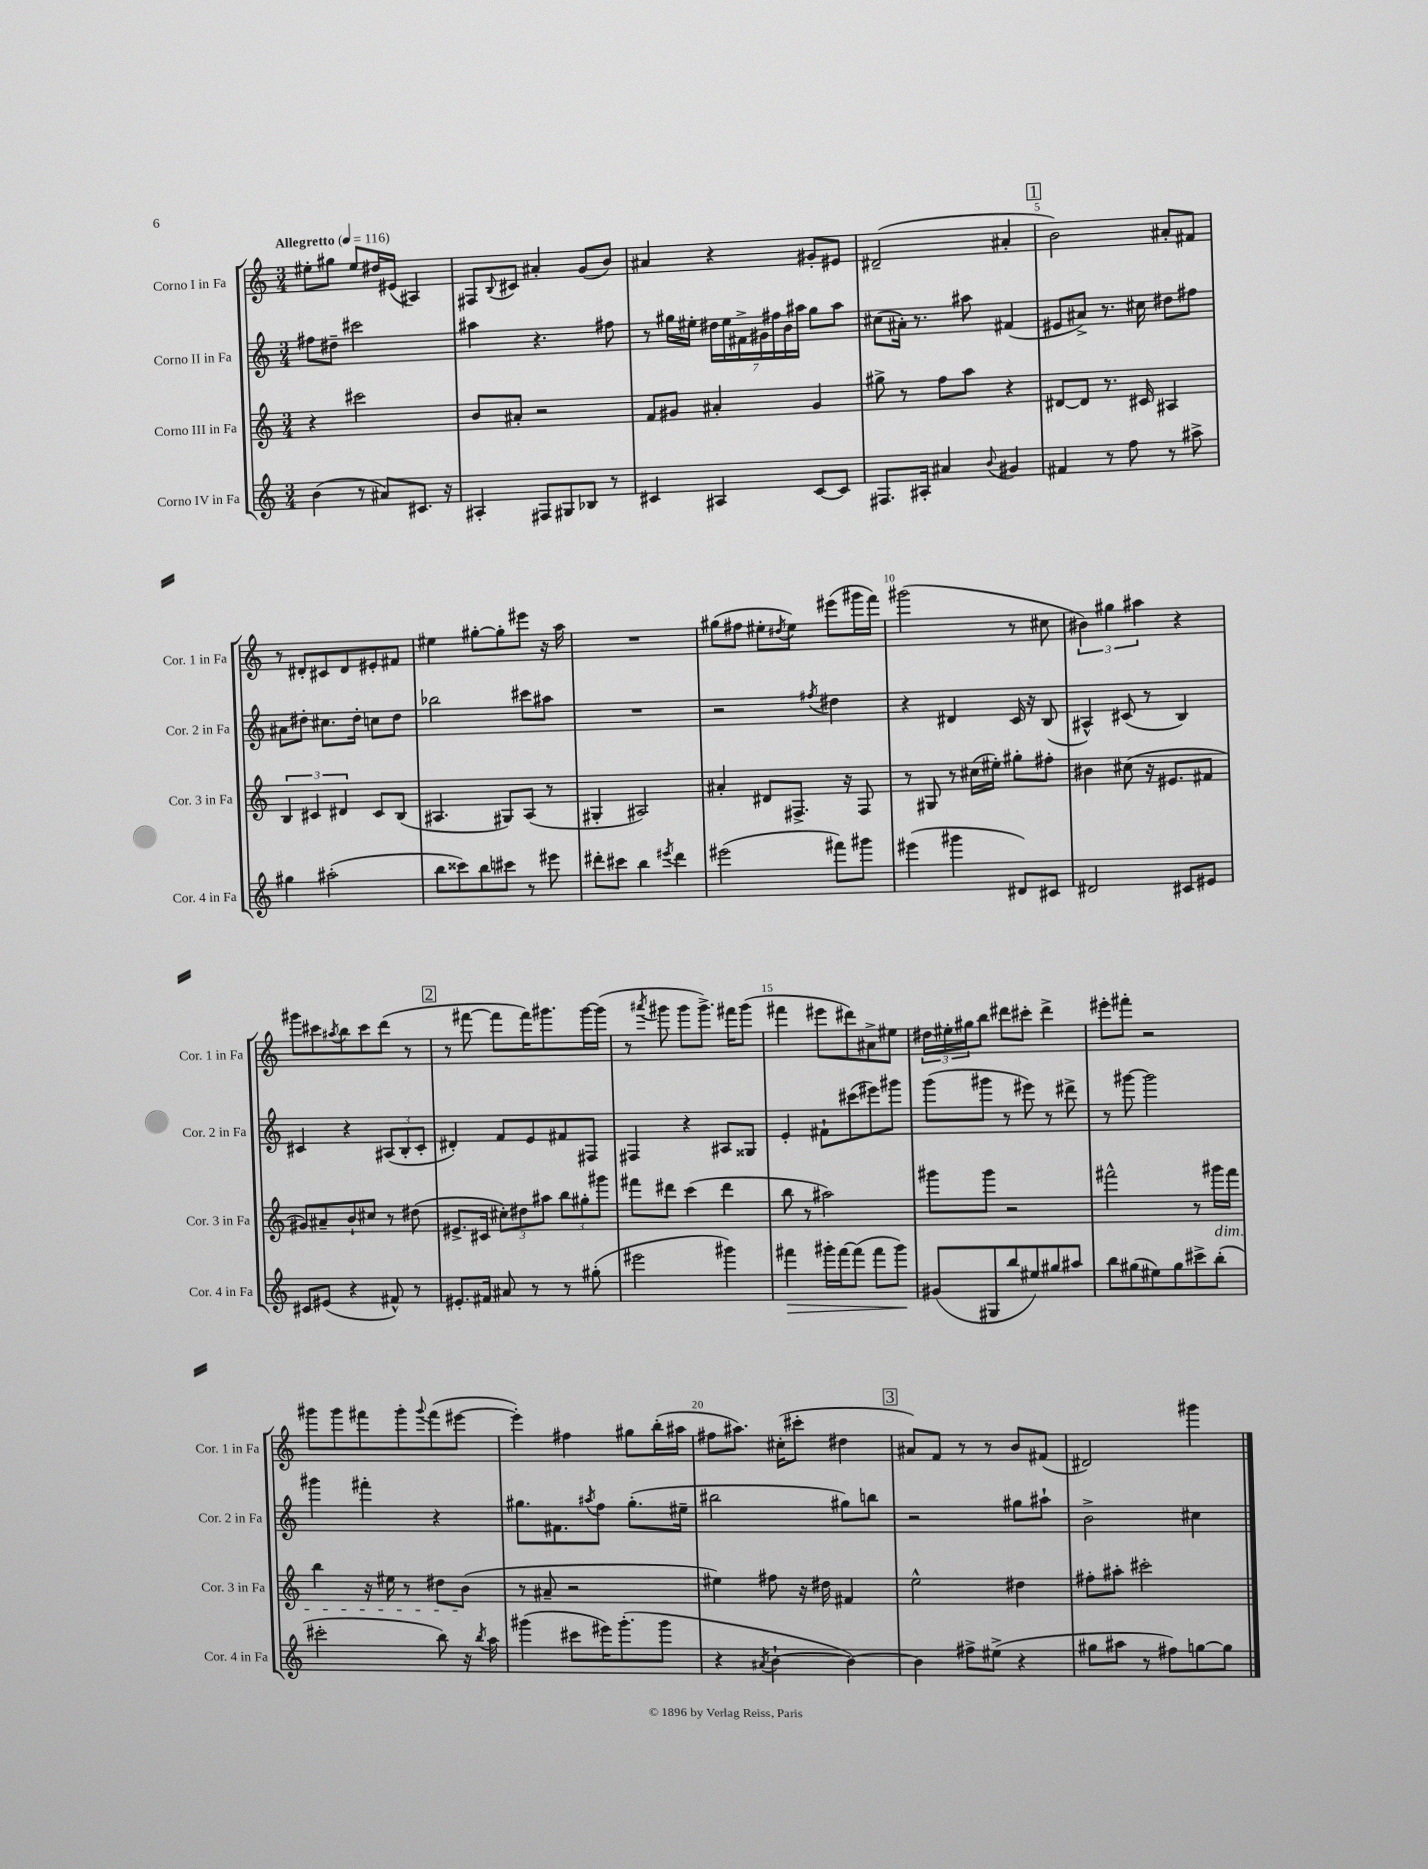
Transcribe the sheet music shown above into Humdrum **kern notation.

**kern	**kern	**kern	**kern
*staff4	*staff3	*staff2	*staff1
*clefG2	*clefG2	*clefG2	*clefG2
*k[]	*k[]	*k[]	*k[]
*M3/4	*M3/4	*M3/4	*M3/4
*MM116	*MM116	*MM116	*MM116
(4b	4r	8ff#	8ee#'
.	.	8dd#~	8gg#
8r	2ccc#	2ccc#	8ee#
8a#)	.	.	16dd#
.	.	.	(16e#
8.c#	.	.	4A#)
16r	.	.	.
=	=	=	=
4A#'	8b	4aa#	8F#
.	.	.	8qqB
.	8a#'	.	8c#
8F#	2r	4.r	4a#'
8G#	.	.	.
8B-	.	.	(8g
8r	.	8ff#	8b)
=	=	=	=
4c#	8f	8r	4a#
.	8g#	16gg#	.
.	.	16ee#'	.
4A#	4a#'	28dd#	4r
.	.	28ee#	.
.	.	28f#^	.
.	.	28g#	.
.	.	28ff#	.
.	.	28b	.
.	.	28aa#	.
[8c#	4g#	8gg#	8g#'
8c#]	.	8aa#	8e#
=	=	=	=
8.F#	8gg#^	(8cc#	(2d#~
.	8r	16a#')	.
16A#'	.	8.r	.
4a#	8ff	.	.
.	8aa	8aa#	.
8qqb	.	.	.
4g#	4r	(4f#	4a#'
=	=	=	=
4f#	[8d#	8e#	2b)
.	8d#]	8a#^)	.
8r	8.r	8.r	.
8ff	.	.	.
.	16c#	16cc#	.
8r	4A#	8dd#	8a#'
8aa#^	.	8ff#	8f#
=	=	=	=
4gg#	6B	8a#	8r
.	.	8dd#'	8d#'
.	6c#	.	.
(2aa#'	.	8.cc#	8c#
.	6d#	.	.
.	.	.	8d#
.	.	16dd#'	.
.	8c#	8cc	8e#'
.	(8B	8dd#	8f#
=	=	=	=
8bb	4.A#	2bb-	4ee#
8ccc##)	.	.	.
8bb	.	.	[8gg#'
8ccc#	8G#)	.	8gg#']
8r	(8A#	8ccc#	8eee#
8eee#	8r	8aa#	16r
.	.	.	16aa
=	=	=	=
8ddd#'	4G#'	2.r	2.r
8ccc#	.	.	.
4bb	2A#)	.	.
8qeee#	.	.	.
4ddd#	.	.	.
=	=	=	=
(2eee#	4a#'	2r	(8gg#
.	.	.	8ff#
.	8d#	.	8ee#'
.	.	.	8qdd#
.	8.F#^	.	8ee#)
.	.	8qff#	.
8fff#)	.	4dd#	(8eee#
.	16r	.	.
8ggg#	8F#	.	16ggg#
.	.	.	16fff)
=	=	=	=
(4eee#	8r	4r	(2ggg#
.	8G#	.	.
4ggg#	8r	4d#	.
.	(16cc#	.	.
.	16ee#')	.	.
8d#)	8gg#'	16c	8r
.	.	16r	.
8c#	8ff#'	(8B	8cc#
=	=	=	=
2d#	4b#	4A#^^)	6b#)
.	.	.	6gg#
.	(8cc#	(8c#	.
.	.	.	6aa#
.	16r	8r	.
.	8.e#	.	.
8c#	.	4B)	4r
8e#	8f#	.	.
=	=	=	=
8c#	8g#)	4c#	8ggg#
(8e#	8a#~	.	8ccc#
.	.	.	8qaa#
4r	8b`	4r	8bb
.	8cc#	.	8ccc#
8f#^^)	8r	(12A#	(8ddd
.	.	12B'	.
8r	(8dd#	.	8r
.	.	12c#'	.
=	=	=	=
8.e#'	8.e#^	4d#')	8r
.	.	.	[8fff#
16f#	16c#	.	.
8a#	12cc#')	8f	8fff#]
.	12dd#	.	.
8r	.	8e	16fff#)
.	12aa#	.	.
.	.	.	8.ggg#
8r	12bb	8f#	.
.	12gg#'	.	.
(8gg#'	.	8F#	[16ggg#
.	12ggg#	.	.
.	.	.	(16ggg#]
=	=	=	=
2eee#	8fff#	4F#	8r
.	.	.	8qaaa#
.	8ddd#	.	8ggg#
.	(4ccc	4r	8ggg#
.	.	.	8.ggg#^)
4ggg#)	4ddd#	8A#	.
.	.	.	16fff#
.	.	8G##	(8ggg#
=	=	=	=
4fff#	8bb	4e'	4fff#
.	8r	.	.
16ggg#'	2aa#)	8f#`	8eee#
[16fff#	.	.	.
(8fff#]	.	(8ccc#	8ddd#)
8fff#	.	8eee#)	8a#^
8ggg#)	.	8ggg#	8ee#
=	=	=	=
(8g#	8ggg#	(8ggg	24dd#
.	.	.	24ee#'
.	.	.	24gg#
8G#	8ggg#	8ggg#	8bb
8bb	2r	8r	8ddd#
8ee#)	.	8eee#)	8ccc#'
8gg#	.	8r	4ddd#^
8aa#	.	8ddd#^	.
=	=	=	=
8bb	2fff#^^	8r	8eee#'
(8gg#	.	[8ggg#	8fff#'
8ee#)	.	2ggg#]	2r
8gg#	.	.	.
8ccc#^	8r	.	.
(8bb'	16ggg#	.	.
.	16fff#	.	.
=	=	=	=
2ccc#'	4bb	4ggg#	8ggg#
.	.	.	8ggg#
.	16r	4fff#'	8fff#
.	16ee#	.	.
.	8r	.	8ggg#'
.	.	.	8qqggg#
8bb)	8dd#	4r	(8fff#
16r	(8b	.	[8eee#
8qbb	.	.	.
16aa	.	.	.
=	=	=	=
(4ggg#	8r	8.gg#	4eee#'])
.	8a#~	.	.
.	.	8.f#	.
8ccc#	2r	.	4ff#
.	.	8qaa#	.
16eee#)	.	8ff	.
(8.ggg#'	.	.	.
.	.	(8.gg#'	8gg#
8ggg#	.	.	(16bb'
.	.	16ee#~	16aa#
=	=	=	=
4r	4ee#)	2bb#	8ff#
.	.	.	8.aa#)
8qa#	.	.	.
[4b`	8ff#	.	.
.	.	.	(16cc#'
.	16r	.	8ccc#'
.	16dd#	.	.
4b_)	4f#	8gg#)	4dd#
.	.	8bb	.
=	=	=	=
4b]	2ee^^	2r	8a#)
.	.	.	8f
8ff#^	.	.	8r
(8ee#^	.	.	8r
4r	4dd#	8gg#	8b
.	.	8aa#`	(8f#
=	=	=	=
8gg#	8ff#'	2b^	2d#)
8aa#	8aa#'	.	.
8r	2ccc#'	.	.
8ff#)	.	.	.
[8gg	.	4cc#	4ggg#
8gg]	.	.	.
==	==	==	==
*-	*-	*-	*-
